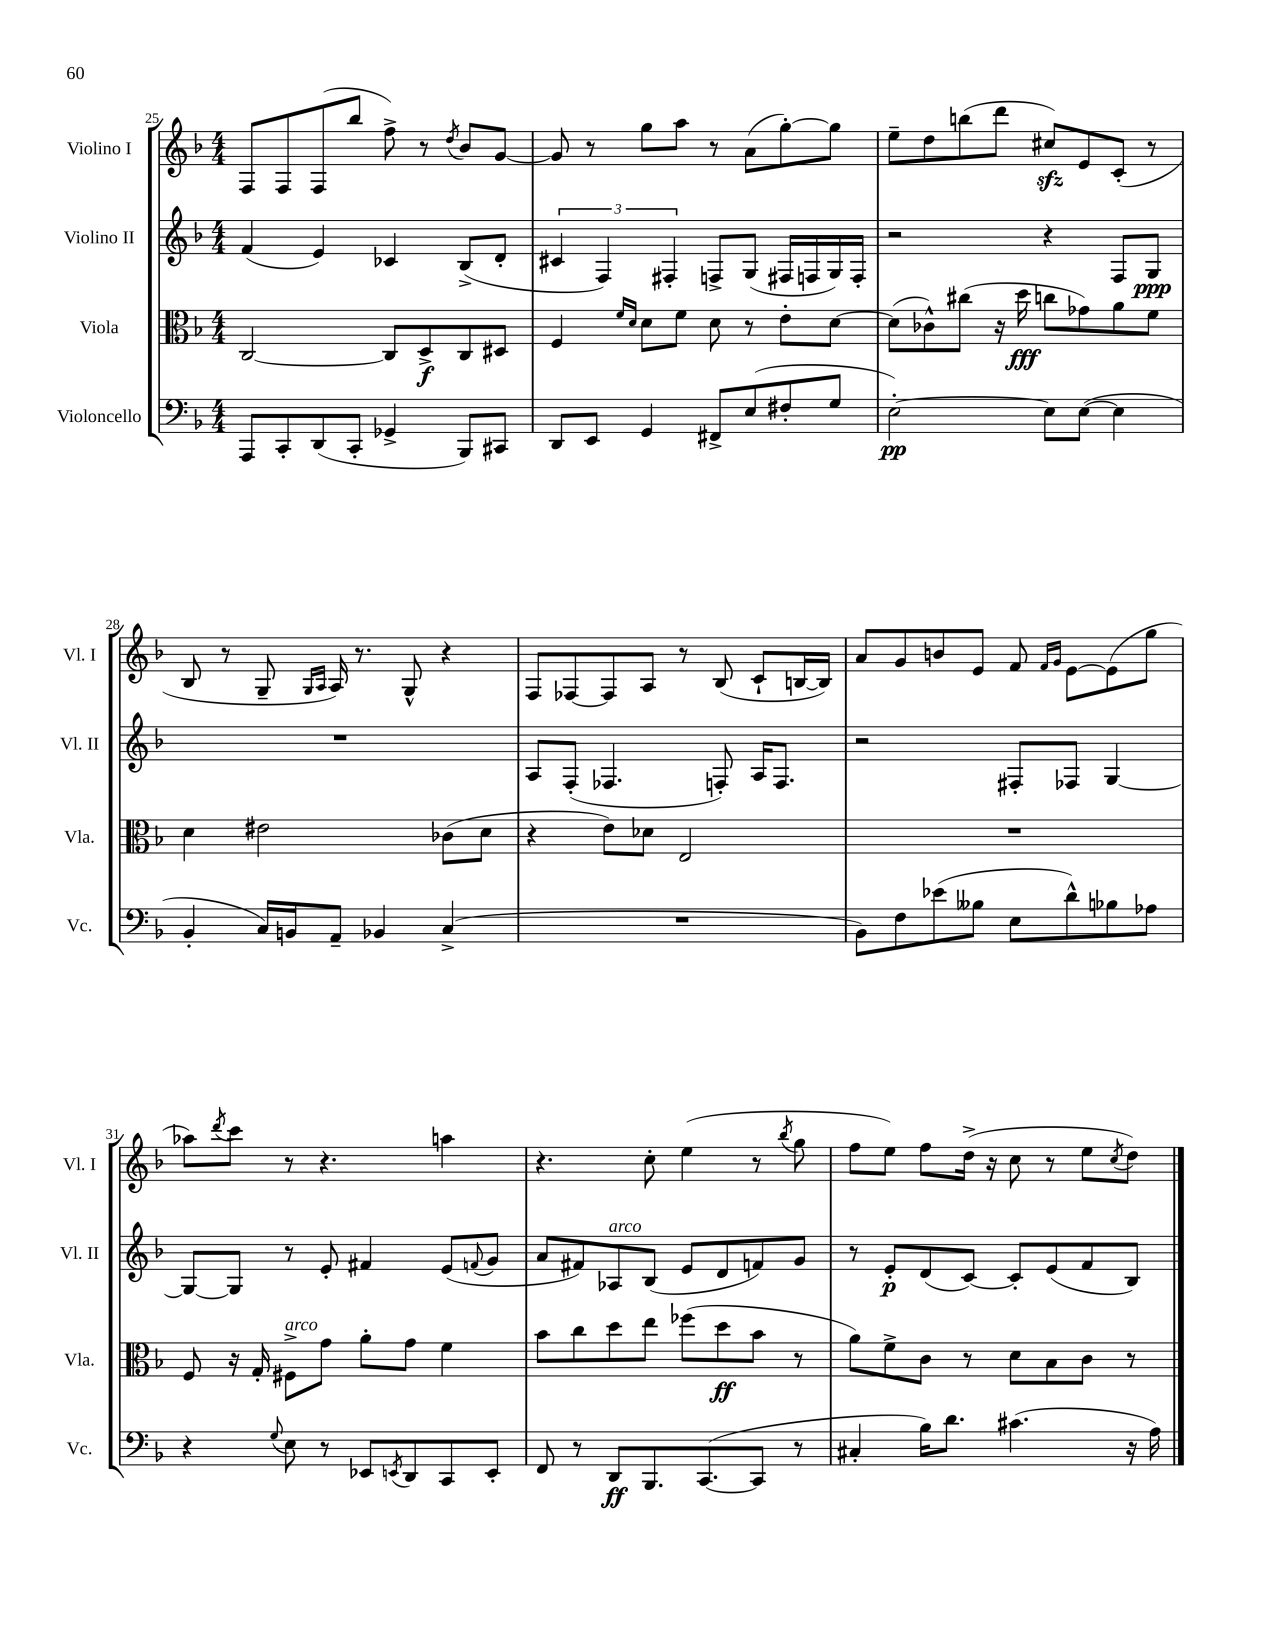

**kern	**dynam	**kern	**dynam	**kern	**dynam	**kern
*part4	*part4	*part3	*part3	*part2	*part2	*part1
*staff4	*staff4	*staff3	*staff3	*staff2	*staff2	*staff1
*I"Violoncello	*	*I"Viola	*	*I"Violino II	*	*I"Violino I
*I'Vc.	*	*I'Vla.	*	*I'Vl. II	*	*I'Vl. I
*clefF4	*	*clefC3	*	*clefG2	*	*clefG2
*k[b-]	*	*k[b-]	*	*k[b-]	*	*k[b-]
*M4/4	*	*M4/4	*	*M4/4	*	*M4/4
=25	=25	=25	=25	=25	=25	=25
8AAA/L	.	[2C/	.	(4f/	.	8F/L
8CC'/	.	.	.	.	.	8F/
(8DD/	.	.	.	4e/)	.	(8F/
8CC'/J	.	.	.	.	.	8bb-/J
4GG-X^/	.	8C/L]	.	4c-X/	.	8ff^\)
.	.	8D^/	f	.	.	8r
.	.	.	.	.	.	8qdd/
8BBB-/L)	.	8C/	.	(8B-^/L	.	8b-/L
8CC#X/J	.	8D#X/J	.	8d'/J	.	[8g/J
=26	=26	=26	=26	=26	=26	=26
8DD/L	.	4F/	.	6c#X/	.	8g/]
8EE/J	.	.	.	.	.	8r
.	.	.	.	6F/)	.	.
.	.	16qqf/LL	.	.	.	.
.	.	16qqd/JJ	.	.	.	.
4GG/	.	8d\L	.	.	.	8gg\L
.	.	.	.	6F#X'/	.	.
.	.	8f\J	.	.	.	8aa\J
8FF#X^/L	.	8d\	.	8Fn^/L	.	8r
(8E/	.	8r	.	(8G/J	.	(8a\L
8F#X'/	.	8e'\L	.	16F#X/LL	.	[8gg'\)
.	.	.	.	16Fn/	.	.
8G/J	.	[8d\J	.	16G/)	.	8gg\J]
.	.	.	.	16F'/JJ	.	.
=27	=27	=27	=27	=27	=27	=27
[2E'\)	pp	(8d\L]	.	2r	.	8ee~\L
.	.	8c-X^^\)	.	.	.	8dd\
.	.	(8cc#X\J	.	.	.	(8bbn\
.	.	16r	.	.	.	8ddd\J
.	.	16dd\	fff	.	.	.
8E\L]	.	8ccn\L	.	4r	.	8cc#Xzz/L)
([8E\J	.	8g-X\)	.	.	.	8e/
4E\]	.	8a\	.	8F/L	.	(8c'/J
.	.	8f\J	.	8G/J	ppp	8r
!!LO:LB:g=z
=28	=28	=28	=28	=28	=28	=28
4BB-'/	.	4d\	.	1r	.	8B-/
.	.	.	.	.	.	8r
16C/LL)	.	2e#X\	.	.	.	8G~/
16BBn/J	.	.	.	.	.	.
.	.	.	.	.	.	16qqG/LL
.	.	.	.	.	.	16qqA/JJ
8AA~/J	.	.	.	.	.	16A/)
.	.	.	.	.	.	8.r
4BB-X/	.	.	.	.	.	.
.	.	.	.	.	.	8G^^/
(4C^/	.	(8c-X\L	.	.	.	4r
.	.	8d\J	.	.	.	.
=29	=29	=29	=29	=29	=29	=29
1r	.	4r	.	8A/L	.	8F/L
.	.	.	.	(8F'/J	.	[8F-X/
.	.	8e\L)	.	4.F-X/	.	8F-/]
.	.	8d-X\J	.	.	.	8A/J
.	.	2E/	.	.	.	8r
.	.	.	.	8Fn'/)	.	(8B-/
.	.	.	.	16A/KL	.	8c`/L
.	.	.	.	8.F/J	.	.
.	.	.	.	.	.	[16Bn/L
.	.	.	.	.	.	16B/JJ])
=30	=30	=30	=30	=30	=30	=30
8BB-\L)	.	1r	.	2r	.	8a/L
8F\	.	.	.	.	.	8g/
(8e-X\	.	.	.	.	.	8bn/
8B--X\J	.	.	.	.	.	8e/J
8E\L	.	.	.	8F#X'/L	.	8f/
.	.	.	.	.	.	16qqf/LL
.	.	.	.	.	.	16qqg/JJ
8d^^\)	.	.	.	8F-X/J	.	[8e\L
8B-X\	.	.	.	[4G/	.	(8e\]
8A-X\J	.	.	.	.	.	8gg\J
!!LO:LB:g=z
=31	=31	=31	=31	=31	=31	=31
4r	.	8F/	.	8G/L_	.	8aa-X\L)
.	.	.	.	.	.	8qddd/
.	.	16r	.	8G/J]	.	8ccc\J
.	.	16G'/	.	.	.	.
8qqG/	.	.	.	.	.	.
!	!	!LO:TX:a:i:t=arco	!	!	!	!
8E\	.	8F#X^\L	.	8r	.	8r
8r	.	8g\J	.	8e'/	.	4.r
8EE-X/L	.	8a'\L	.	4f#X/	.	.
8qEEn/	.	.	.	.	.	.
8DD/	.	8g\J	.	.	.	.
8CC/	.	4f\	.	(8e/L	.	4aan\
.	.	.	.	8qqfn/	.	.
8EE'/J	.	.	.	8g/J	.	.
=32	=32	=32	=32	=32	=32	=32
8FF/	.	8b-\L	.	8a/L	.	4.r
8r	.	8cc\	.	8f#X/)	.	.
!	!	!	!	!LO:TX:a:i:t=arco	!	!
8DD/L	ff	8dd\	.	8A-X/	.	.
8.BBB-/	.	8ee\J	.	(8B-/J	.	8cc'\
.	.	(8ff-X\L	.	8e/L	.	(4ee\
([8.CC/	.	.	.	.	.	.
.	.	8dd\	ff	8d/	.	.
8CC/J]	.	8b-\J	.	8fn/)	.	8r
.	.	.	.	.	.	8qbb-/
8r	.	8r	.	8g/J	.	8gg\
=33	=33	=33	=33	=33	=33	=33
4C#X'/	.	8a\L)	.	8r	.	8ff\L
.	.	8f^\	.	8e'/L	p	8ee\J)
16B-\KL)	.	8c\J	.	(8d/	.	8ff\L
8.d\J	.	.	.	.	.	.
.	.	8r	.	[8c/J)	.	(16dd^\Jk
.	.	.	.	.	.	16r
(4.c#X\	.	8d\L	.	8c'/L]	.	8cc\
.	.	8B-\	.	(8e/	.	8r
.	.	8c\J	.	8f/	.	8ee\L
.	.	.	.	.	.	8qcc/
16r	.	8r	.	8B-/J)	.	8dd\J)
16A\)	.	.	.	.	.	.
==	==	==	==	==	==	==
*-	*-	*-	*-	*-	*-	*-
